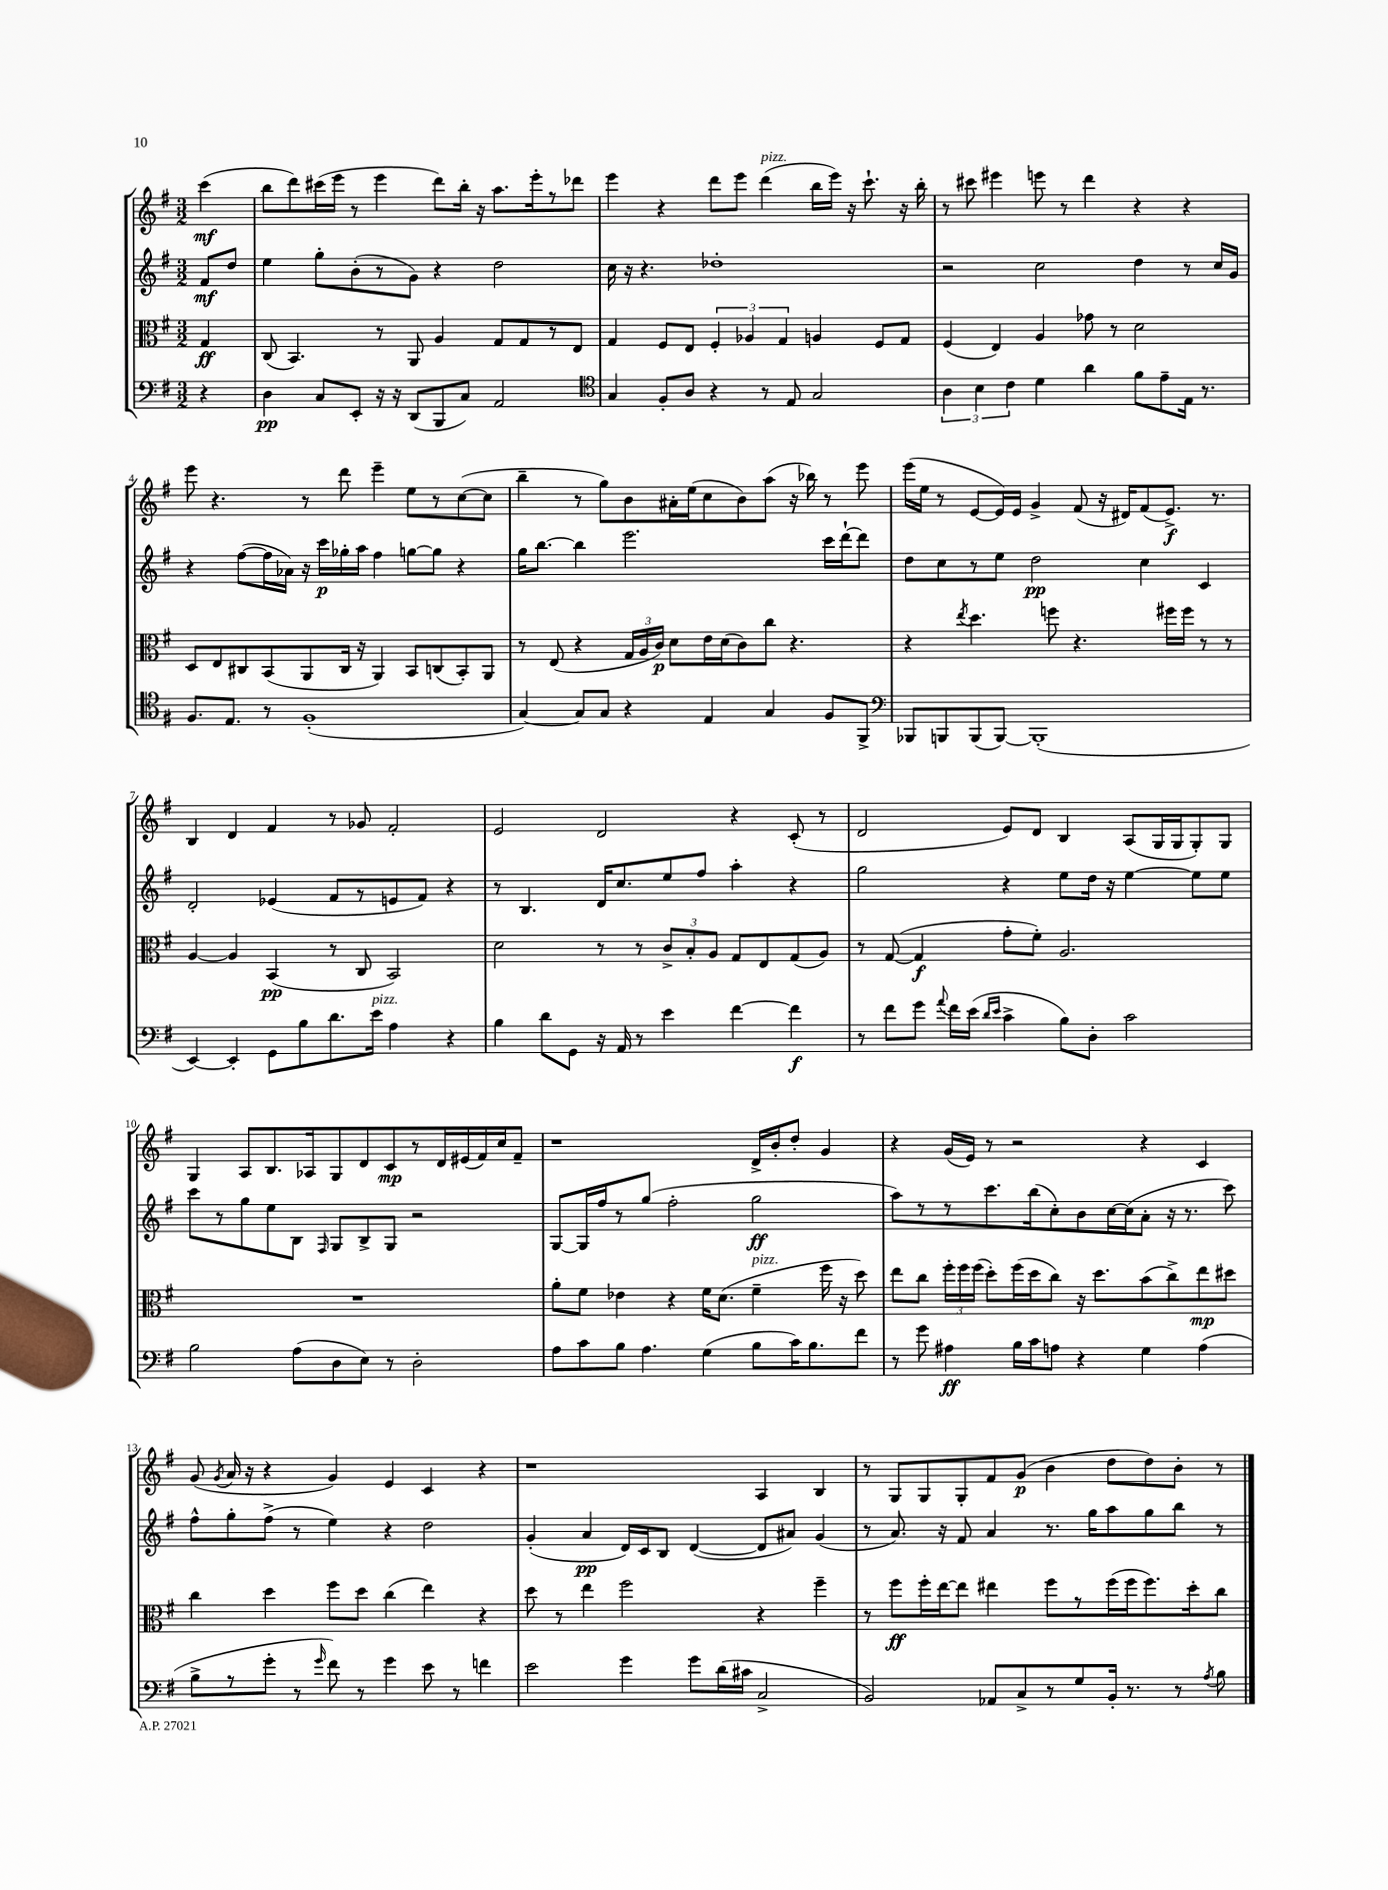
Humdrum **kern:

**kern	**kern	**kern	**kern
*staff4	*staff3	*staff2	*staff1
*clefF4	*clefC3	*clefG2	*clefG2
*k[f#]	*k[f#]	*k[f#]	*k[f#]
*M3/2	*M3/2	*M3/2	*M3/2
4r	4G	8f#	(4ccc
.	.	8dd	.
=	=	=	=
4D	(8C	4ee	8bb
.	4.BB)	.	8ddd)
8C	.	8gg'	(16ccc#
.	.	.	16eee
8EE'	.	(8b'	8r
16r	8r	8r	4eee
16r	.	.	.
(8DD	8AA	8g)	.
8BBB	4A	4r	8ddd)
8C)	.	.	16bb'
.	.	.	16r
2AA	8G	2dd	8.aa
.	8G	.	.
.	.	.	16eee'
.	8r	.	8r
.	8E	.	8ddd-
=	=	=	=
*clefC4	*	*	*
4G	4G	16cc	4eee
.	.	16r	.
.	.	4.r	.
8F#'	8F#	.	4r
8A	8E	.	.
4r	6F#'	1dd-'	8ddd
.	.	.	8eee
.	6A-	.	.
8r	.	.	(4ddd
.	6G	.	.
8E	.	.	.
2G	4A	.	16bb
.	.	.	16eee)
.	.	.	16r
.	.	.	8.ccc`
.	8F#	.	.
.	8G	.	16r
.	.	.	16bb'
=	=	=	=
6A	(4F#	2r	8r
.	.	.	8ccc#
6B	.	.	.
.	4E)	.	4eee#
6c	.	.	.
4d	4A	2cc	8eee
.	.	.	8r
4a	8g-	.	4ddd
.	8r	.	.
8f#	2d	4dd	4r
8e~	.	.	.
16E	.	8r	4r
8.r	.	.	.
.	.	16cc	.
.	.	16g	.
=	=	=	=
8.F#	8D	4r	8eee
.	8E	.	4.r
8.E	.	.	.
.	8C#	([8ff#	.
8r	(8BB	16ff#]	.
.	.	16a-)	.
(1F#'	8AA	16r	8r
.	.	16ccc	.
.	16C#	16gg-'	8ddd
.	16r	16aa	.
.	4AA)	4ff#	4eee~
.	8BB	[8gg	8ee
.	(8C	8gg]	8r
.	8BB')	4r	([8cc
.	8AA	.	8cc]
=	=	=	=
[4G)	8r	16gg	4bb~
.	.	[8.bb	.
.	(8E	.	.
8G]	4r	4bb]	8r
8G	.	.	8gg)
4r	24G	2.eee	8b
.	24A	.	.
.	24c)	.	.
.	8d	.	16a#'
.	.	.	(16ee
4E	16e	.	8cc
.	(16d	.	.
.	8c)	.	8b)
4G	8cc	.	(8aa
.	4.r	.	16r
.	.	.	16bb-)
8F#	.	16ccc	8r
.	.	[16ddd`	.
8FF#^	.	8ddd]	8eee
=	=	=	=
*clefF4	*	*	*
8BBB-	4r	8dd	(16eee
.	.	.	16ee
8BBB	.	8cc	8r
.	8qee	.	.
(8BBB	4.dd	8r	[8e
[8BBB)	.	8ee	16e])
.	.	.	16e
(1BBB']	.	2dd	4g^
.	8ff	.	.
.	4.r	.	(8f#
.	.	.	16r
.	.	.	16d#)
.	.	4cc	(8f#
.	16ff#	.	8.e^)
.	16ff#	.	.
.	8r	4c	.
.	.	.	8.r
.	8r	.	.
=	=	=	=
[4EE)	[4A	2d'	4B
4EE']	4A]	.	4d
8GG	(4BB	(4e-	4f#
8B	.	.	.
8.d	8r	8f#	8r
.	8C	8r	8g-
16e	.	.	.
4A	2BB)	8e	2f#'
.	.	8f#)	.
4r	.	4r	.
=	=	=	=
4B	2d	8r	2e
.	.	4.B	.
8d	.	.	.
8GG	.	.	.
16r	8r	16d	2d
16AA	.	8.cc	.
8r	8r	.	.
4e	12c^	8ee	.
.	12B'	.	.
.	.	8ff#	.
.	12A	.	.
[4f#	8G	4aa'	4r
.	8E	.	.
4f#]	(8G	4r	(8c'
.	8A)	.	8r
=	=	=	=
8r	8r	2gg	2d
8f#	([8G	.	.
8g	4G]	.	.
8qqa	.	.	.
16f#	.	.	.
(16e	.	.	.
16qqd	.	.	.
16qqe	.	.	.
4c^	8g'	4r	8e)
.	8f#')	.	8d
8B)	2.A	8ee	4B
8D'	.	16dd	.
.	.	16r	.
2c	.	[4ee	(8A
.	.	.	16G
.	.	.	16G
.	.	8ee]	8G')
.	.	8ee	8G
=	=	=	=
2B	1.r	8ccc	4G
.	.	8r	.
.	.	8gg	8A
.	.	8ee	8.B
(8A	.	8B	.
.	.	.	16A-
.	.	16qqF#	.
8D	.	8G	8G
8E)	.	8B^	8d
8r	.	8G	8c
2D'	.	2r	8r
.	.	.	16d
.	.	.	(16e#
.	.	.	16f#)
.	.	.	16cc
.	.	.	8f#~
=	=	=	=
8A	8a'	[8G	1r
8c	8f#	16G]	.
.	.	16ff#	.
8B	4e-	8r	.
4.A	.	(8gg	.
.	4r	2ff#'	.
(4G	16f#	.	.
.	(8.d	.	.
8B	4f#~	2gg	16d^
.	.	.	16b'
16c)	.	.	8dd'
8.B	.	.	.
.	16ff#	.	4g
.	16r	.	.
8f#	8dd)	.	.
=	=	=	=
8r	8ee	8aa)	4r
8g	8cc	8r	.
4A#	24ff#'	8r	(16g
.	24ff#	.	.
.	.	.	16e)
.	(24ff#	.	.
.	8dd')	8.ccc	8r
16B	(16ff#	.	2r
16c	16dd	(16bb	.
8A	8cc)	8cc')	.
4r	16r	8b	.
.	8.dd	.	.
.	.	[16cc	.
.	.	(16cc]	.
4G	(8b	8a'	4r
.	8cc^)	16r	.
.	.	8.r	.
(4A	8ee	.	4c
.	8dd#	8ccc)	.
=	=	=	=
8B^	4cc	8ff#^^	(8g
.	.	.	8qg
8r	.	8gg'	16a
.	.	.	16r
8g'	4dd	(8ff#^	4r
8r	.	8r	.
16qqg	.	.	.
8f#)	8ff#	4ee)	4g)
8r	8dd	.	.
4g	(4cc	4r	4e
8e	4ee)	2dd	4c
8r	.	.	.
4f	4r	.	4r
=	=	=	=
2e	8dd	(4g'	1r
.	8r	.	.
.	4ee	4a	.
4g	2ff#	16d)	.
.	.	16c	.
.	.	8B	.
8g	.	([4d	.
(16d	.	.	.
16c#	.	.	.
2C^	4r	8d]	4A
.	.	8a#)	.
.	4ff#~	(4g	4B
=	=	=	=
2BB)	8r	8r	8r
.	8ff#	8.a)	8G
.	16ff#'	.	8G
.	[16ee	16r	.
.	8ee]	8f#	8G'
8AA-	4ee#	4a	8f#
8C^	.	.	(8g
8r	8ff#	8.r	4b
8G	8r	.	.
.	.	16gg	.
16BB'	(16ff#	8aa	8dd
8.r	16ff#	.	.
.	8.ff#)	8gg	8dd)
8r	.	8bb	8b'
.	16dd'	.	.
8qA	.	.	.
8B	8cc	8r	8r
==	==	==	==
*-	*-	*-	*-
